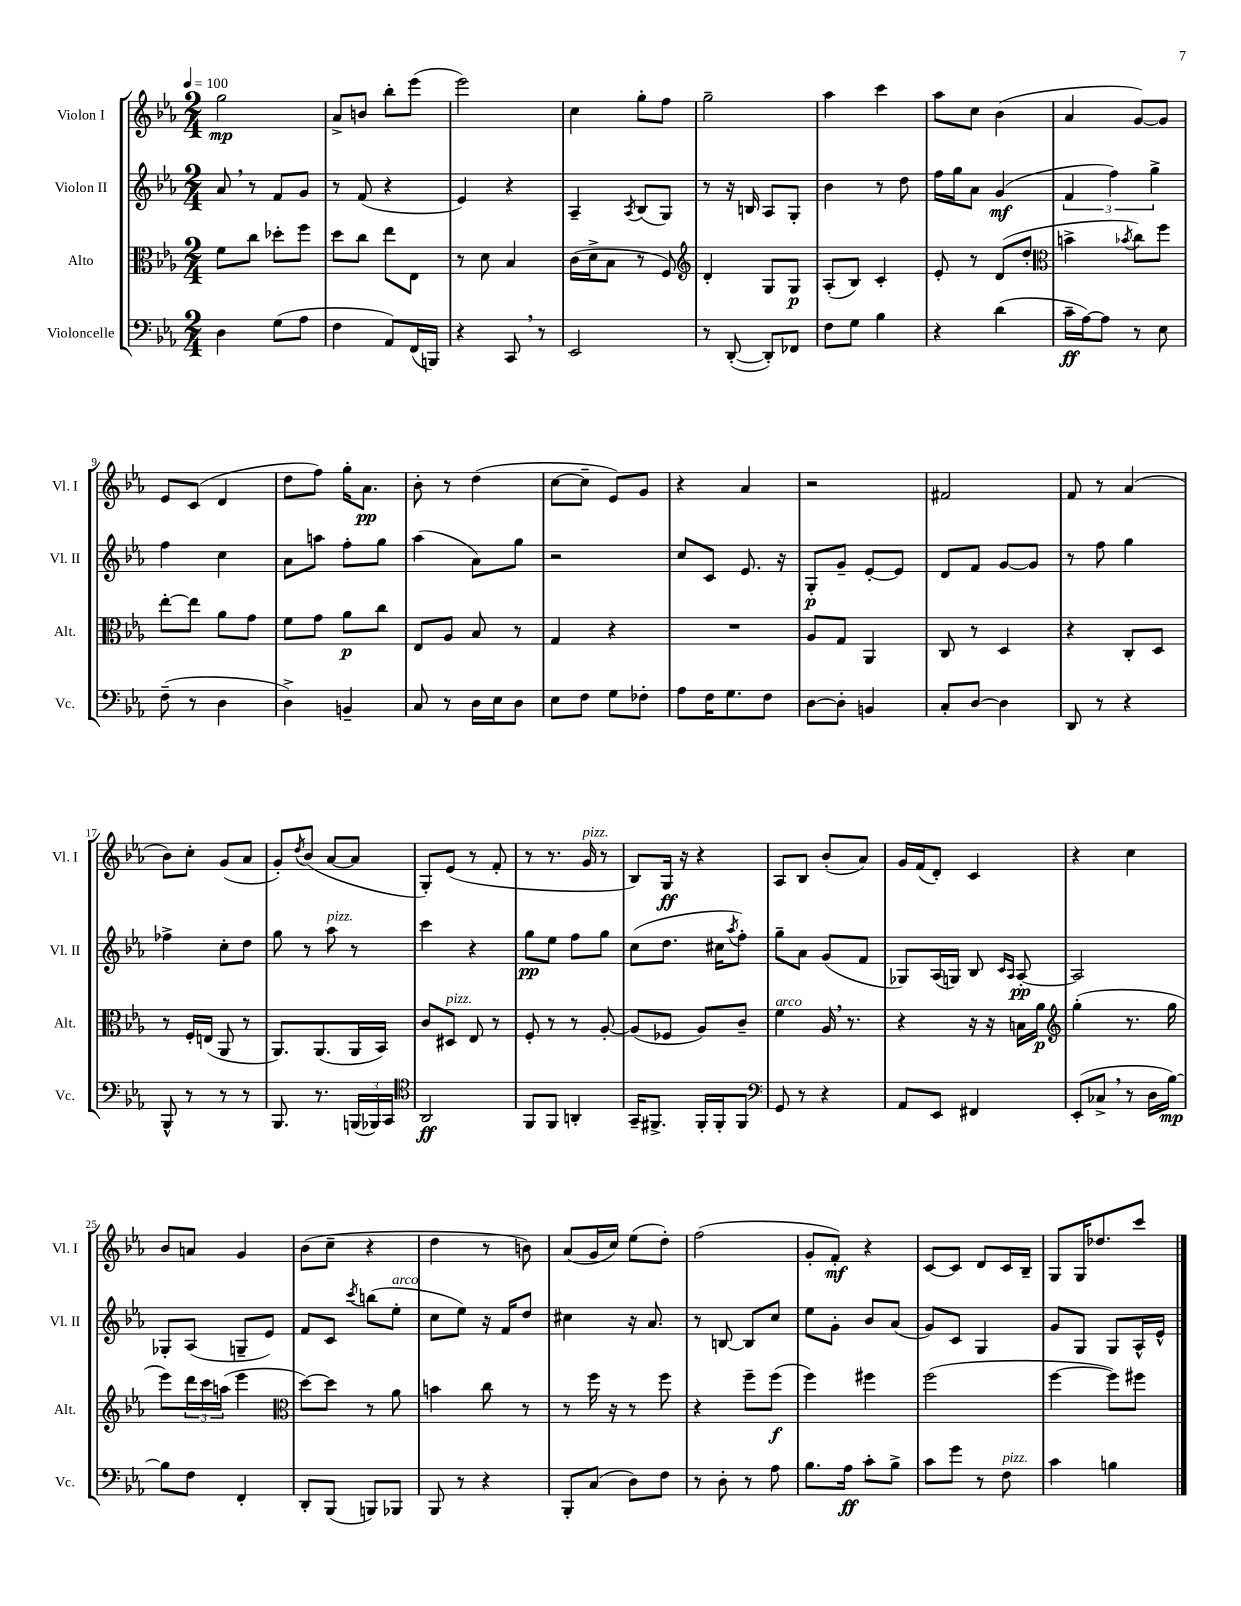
<<
\new StaffGroup <<
\new Staff = "s0" \with { instrumentName = "Violon I" shortInstrumentName = "Vl. I" } {
    \clef treble \key ees \major \numericTimeSignature \time 2/4 \tempo 4 = 100
    g''2\mp |
    aes'8-> b'8 bes''8-. ees'''8( |
    ees'''2) |
    c''4 g''8-. f''8 |
    g''2-- |
    aes''4 c'''4 |
    aes''8 c''8 bes'4( |
    aes'4 g'8~) g'8 |
    ees'8 c'8( d'4 |
    d''8 f''8) g''16-. aes'8.\pp |
    bes'8-. r8 d''4( |
    c''8~ c''8-- ees'8) g'8 |
    r4 aes'4 |
    r2 |
    fis'2 |
    f'8 r8 aes'4( |
    bes'8) c''8-. g'8( aes'8 |
    g'8-.) \acciaccatura { d''8 } bes'8( aes'8~ aes'8 |
    g8-.) ees'8( r8 f'8-. |
    r8 r8. g'16^\markup { \italic "pizz." } r8 |
    bes8) g16\ff r16 r4 |
    aes8 bes8 bes'8-.( aes'8) |
    g'16 f'16( d'8-.) c'4 |
    r4 c''4 |
    bes'8 a'8 g'4 |
    bes'8( c''8-- r4 |
    d''4 r8 b'8) |
    aes'8( g'16 c''16) ees''8( d''8-.) |
    f''2( |
    g'8-. f'8-.\mf) r4 |
    c'8~ c'8 d'8 c'16 bes16-- |
    g8 g16 des''8. c'''8 \bar "|." |
}
\new Staff = "s1" \with { instrumentName = "Violon II" shortInstrumentName = "Vl. II" } {
    \clef treble \key ees \major \numericTimeSignature \time 2/4
    aes'8 \breathe r8 f'8 g'8 |
    r8 f'8( r4 |
    ees'4) r4 |
    aes4-- \acciaccatura { aes8 } bes8( g8) |
    r8 r16 b16 aes8 g8-. |
    bes'4 r8 d''8 |
    f''16 g''16 aes'8 g'4\mf( |
    \tuplet 3/2 { f'4 f''4) g''4-> } |
    f''4 c''4 |
    aes'8 a''8 f''8-. g''8 |
    aes''4( aes'8) g''8 |
    r2 |
    c''8 c'8 ees'8. r16 |
    g8-.\p g'8-- ees'8~-. ees'8 |
    d'8 f'8 g'8~ g'8 |
    r8 f''8 g''4 |
    fes''4-> c''8-. d''8 |
    g''8 r8 aes''8^\markup { \italic "pizz." } r8 |
    c'''4 r4 |
    g''8\pp ees''8 f''8 g''8 |
    c''8( d''8. cis''16 \acciaccatura { aes''8 } f''8-.) |
    g''8-- aes'8 g'8( f'8 |
    ges8) aes16( g16) bes8 \grace { c'16 aes16 } aes8~-.\pp |
    aes2 |
    ges8-. aes8( g8-- ees'8) |
    f'8 c'8 \acciaccatura { c'''8 } b''8( ees''8-.^\markup { \italic "arco" } |
    c''8 ees''8) r16 f'16 d''8 |
    cis''4 r16 aes'8. |
    r8 b8~ b8 c''8 |
    ees''8 g'8-. bes'8 aes'8( |
    g'8) c'8 g4 |
    g'8 g8 g8 aes16-^ ees'16-^ \bar "|." |
}
\new Staff = "s2" \with { instrumentName = "Alto" shortInstrumentName = "Alt." } {
    \clef alto \key ees \major \numericTimeSignature \time 2/4
    f'8 c''8 des''8-. f''8 |
    d''8 c''8 ees''8 ees8 |
    r8 d'8 bes4 |
    c'16( d'16-> bes8 r8 f8) |
    \clef treble d'4-. g8 g8\p |
    aes8-.( bes8) c'4-. |
    ees'8-. r8 d'8( d''8-. |
    \clef alto b'4-> \acciaccatura { bes'8 } c''8) f''8 |
    ees''8~-. ees''8 aes'8 g'8 |
    f'8 g'8 aes'8\p c''8 |
    ees8 aes8 bes8 r8 |
    g4 r4 |
    R2 |
    aes8 g8 aes,4 |
    c8 r8 d4 |
    r4 c8-. d8 |
    r8 f16-. e16( aes,8 r8 |
    aes,8.) aes,8.( aes,16 bes,16) |
    c'8 dis8^\markup { \italic "pizz." } ees8 r8 |
    f8-. r8 r8 aes8~-. |
    aes8( fes8 aes8) c'8-- |
    f'4^\markup { \italic "arco" } aes16 \breathe r8. |
    r4 r16 r16 b16 aes'16\p |
    \clef treble g''4-.( r8. g''16 |
    ees'''8) \tuplet 3/2 { d'''16 c'''16 a''16( } ees'''4 |
    \clef alto d''8~) d''8 r8 aes'8 |
    b'4 c''8 r8 |
    r8 f''16 r16 r8 f''8 |
    r4 f''8-- f''8\f( |
    f''4) fis''4 |
    f''2( |
    f''4~ f''8) fis''8 \bar "|." |
}
\new Staff = "s3" \with { instrumentName = "Violoncelle" shortInstrumentName = "Vc." } {
    \clef bass \key ees \major \numericTimeSignature \time 2/4
    d4 g8( aes8 |
    f4 aes,8) f,16( b,,16) |
    r4 c,8 \breathe r8 |
    ees,2 |
    r8 d,8~-.( d,8-.) fes,8 |
    f8 g8 bes4 |
    r4 d'4( |
    c'16--\ff aes16~) aes8 r8 ees8 |
    f8--( r8 d4 |
    d4->) b,4-- |
    c8 r8 d16 ees16 d8 |
    ees8 f8 g8 fes8-. |
    aes8 f16 g8. f8 |
    d8~ d8-. b,4 |
    c8-. d8~ d4 |
    d,8 r8 r4 |
    bes,,8-^ r8 r8 r8 |
    bes,,8. r8. \tuplet 3/2 { b,,16( bes,,16) c,16 } |
    \clef tenor aes,2\ff |
    f,8 f,8 a,4-. |
    g,16-- fis,8.-> fis,16-. fis,16-. fis,8 |
    \clef bass g,8 r8 r4 |
    aes,8 ees,8 fis,4 |
    ees,8-.( ces8-> \breathe r8 d16 bes16~\mp) |
    bes8 f8 f,4-. |
    d,8-. bes,,8( b,,8) bes,,8 |
    bes,,8 r8 r4 |
    bes,,8-. c8( d8) f8 |
    r8 d8-. r8 aes8 |
    bes8. aes16\ff c'8-. bes8-> |
    c'8 g'8 r8 f8^\markup { \italic "pizz." } |
    c'4 b4 \bar "|." |
}
>>
>>
